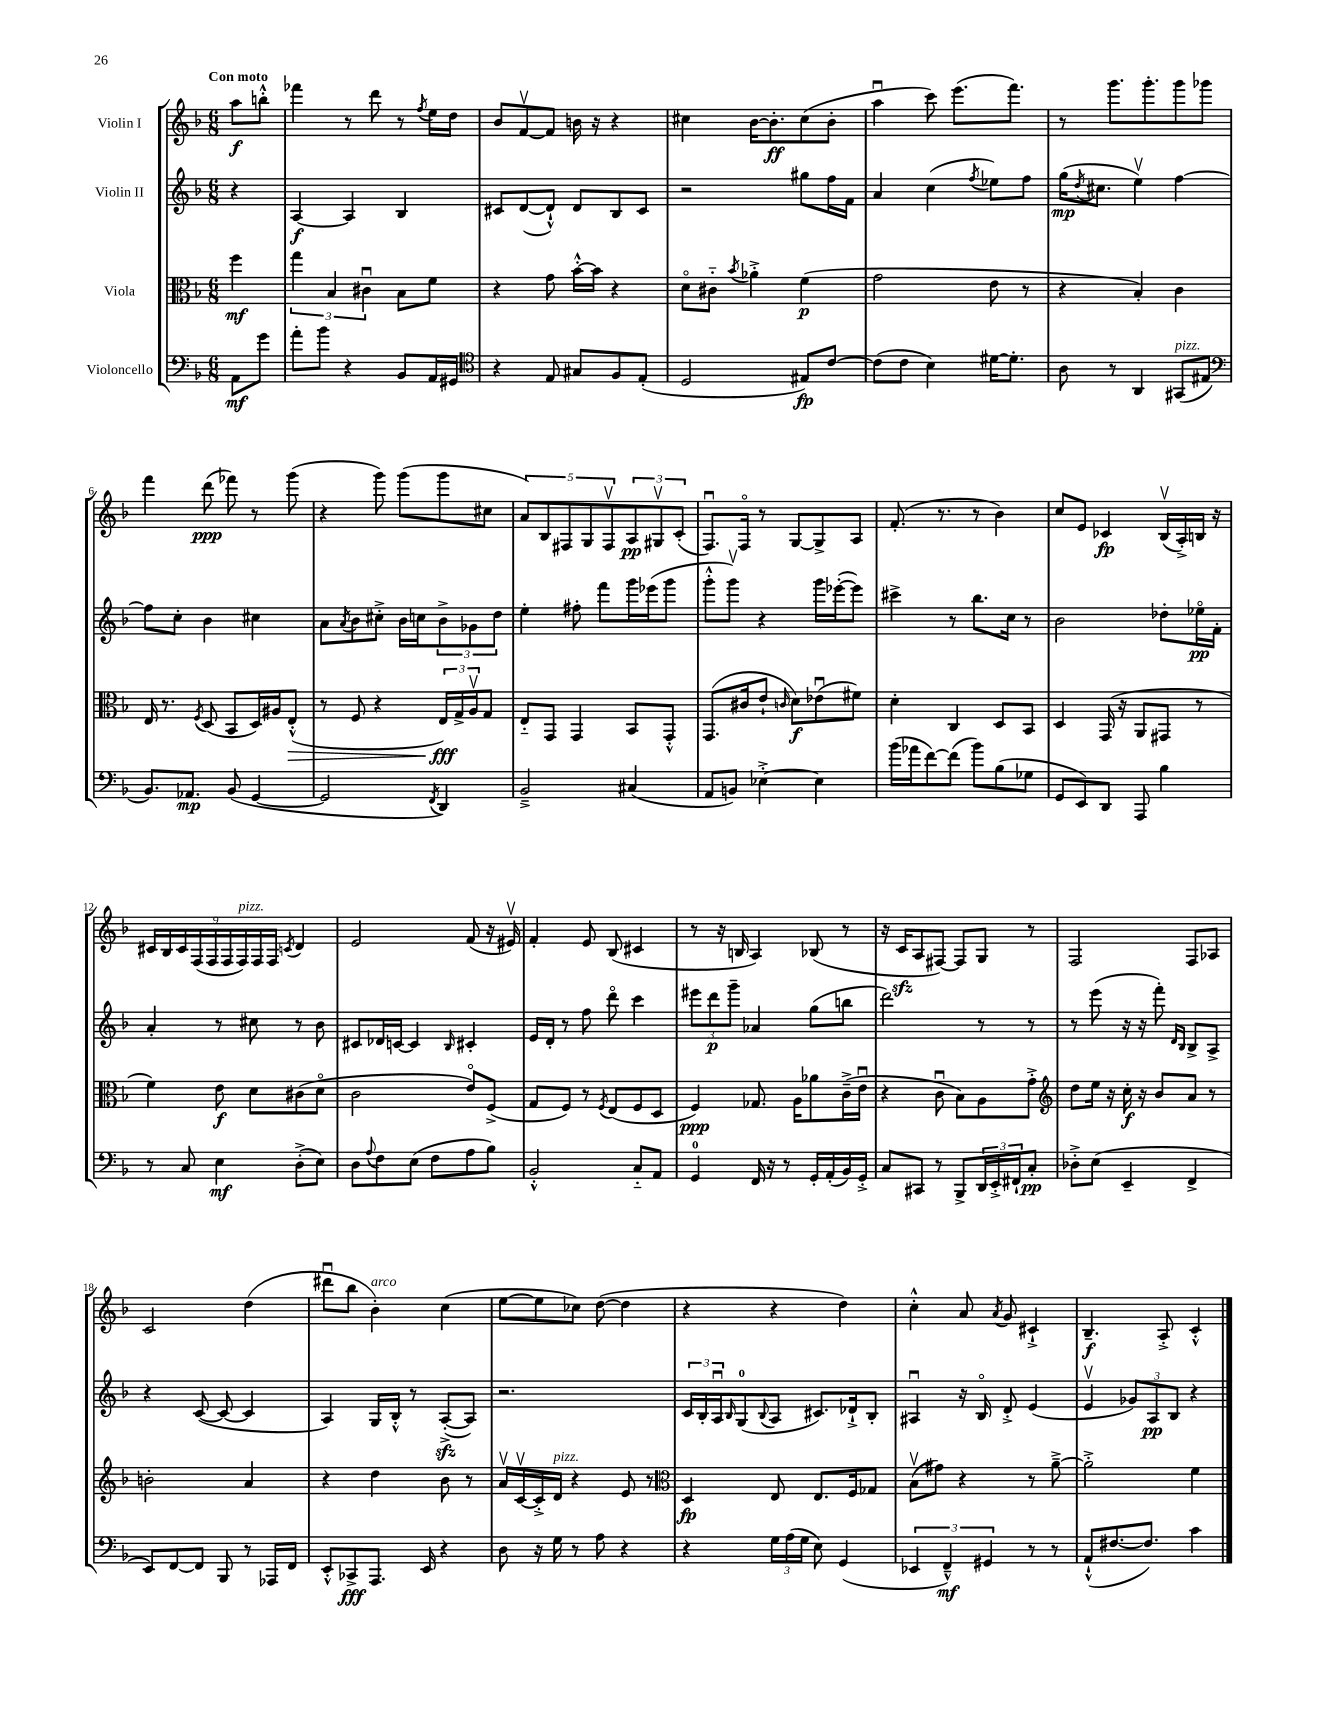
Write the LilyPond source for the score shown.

<<
\new StaffGroup <<
\new Staff = "s0" \with { instrumentName = "Violin I" } {
    \clef treble \key f \major \numericTimeSignature \time 6/8 \partial 4 \tempo "Con moto"
    a''8\f b''8-.-^ |
    fes'''4 r8 d'''8 r8 \acciaccatura { f''8 } e''16 d''16 |
    bes'8 f'8~\upbow f'8 b'16 r16 r4 |
    cis''4 bes'16~ bes'8.-.\ff cis''8( bes'8-. |
    a''4\downbow c'''8) e'''8.( f'''8.) |
    r8 g'''8. g'''8.-. g'''8 ges'''8 |
    f'''4 d'''8\ppp( fes'''8) r8 g'''8( |
    r4 g'''8) g'''8( g'''8 cis''8 |
    \tuplet 5/4 { a'8) bes8 fis8 g8 fis8\upbow } \tuplet 3/2 { a8\pp gis8\upbow c'8-.( } |
    f8.\downbow) f16\flageolet r8 g8~ g8-> a8 |
    f'8.-.( r8. r8 bes'4) |
    c''8 e'8 ces'4\fp bes16\upbow( a16-.->) b16 r16 |
    \tuplet 9/8 { cis'16 bes16 cis'16 f16( f16 f16 f16^\markup { \italic "pizz." }) f16 f16 } \acciaccatura { c'8 } d'4 |
    e'2 f'8( r16 eis'16\upbow) |
    f'4-. e'8 bes8( cis'4 |
    r8 r16 b16 a4) bes8( r8 |
    r16 c'16\sfz a8 fis8~) fis8 g8 r8 |
    f2 f8 aes8 |
    c'2 d''4( |
    dis'''8\downbow bes''8 bes'4-.^\markup { \italic "arco" }) c''4( |
    e''8~ e''8 ces''8) d''8~( d''4 |
    r4 r4 d''4) |
    c''4-.-^ a'8 \acciaccatura { a'8 } g'8 cis'4-!-> |
    bes4.--\f a8-.-> c'4-.-^ \bar "|." |
}
\new Staff = "s1" \with { instrumentName = "Violin II" } {
    \clef treble \key f \major \numericTimeSignature \time 6/8 \partial 4
    r4 |
    a4~\f a4 bes4 |
    cis'8 d'8~( d'8-!-^) d'8 bes8 cis'8 |
    r2 gis''8 f''16 f'16 |
    a'4 c''4( \acciaccatura { f''8 } ees''8) f''8 |
    g''16\mp( \acciaccatura { d''8 } cis''8. e''4\upbow) f''4~ |
    f''8 c''8-. bes'4 cis''4 |
    a'8 \acciaccatura { a'8 } bes'8 cis''8-.-> bes'16 c''16 \tuplet 3/2 { bes'8-> ges'8 d''8 } |
    e''4-. fis''8-. f'''8 g'''16 ees'''16( g'''8 |
    g'''8-.-^ g'''8\upbow) r4 g'''16 ees'''16~-.( ees'''8) |
    cis'''4-> r8 bes''8. c''16 r8 |
    bes'2 des''8-. ees''16\flageolet\pp f'16-. |
    a'4-. r8 cis''8 r8 bes'8 |
    cis'8 des'16 c'16~ c'4 \grace { bes16 } cis'4-. |
    e'16 d'16-. r8 f''8 d'''8\flageolet c'''4 |
    \tuplet 3/2 { eis'''8 d'''8\p g'''8-- } aes'4 g''8( b''8 |
    d'''2) r8 r8 |
    r8 e'''8( r16 r16 f'''8-.) \grace { d'16 bes16 } bes8-> a8-> |
    r4 c'8~( c'8~ c'4 |
    a4) g16 bes16-.-^ r8 a8~-.->\sfz( a8) |
    r2. |
    \tuplet 3/2 { c'16 bes16-. a16\downbow } \grace { bes16 } g8-0( \appoggiatura { bes8 } a8 cis'8.) des'16-!-> bes8-. |
    ais4\downbow r16 bes16\flageolet d'8-.-> e'4( |
    e'4\upbow \tuplet 3/2 { ges'8) a8\pp bes8 } r4 \bar "|." |
}
\new Staff = "s2" \with { instrumentName = "Viola" } {
    \clef alto \key f \major \numericTimeSignature \time 6/8 \partial 4
    f''4\mf |
    \tuplet 3/2 { g''4 bes4 cis'4\downbow } bes8 f'8 |
    r4 g'8 bes'16~-.-^ bes'16 r4 |
    d'8\flageolet cis'8-_ \acciaccatura { bes'8 } aes'4-.-> f'4\p( |
    g'2 e'8 r8 |
    r4 bes4-.) c'4 |
    e16 r8. \acciaccatura { f8 } d8( bes,8 d16) ais16 e8-.-^\>( |
    r8 f8 r4 \tuplet 3/2 { e16\fff\!) g16-> a16\upbow } g8 |
    e8-_ g,8 g,4 bes,8 g,8-.-^ |
    g,8.( cis'16 e'8-! \grace { c'16 } d'8\f) ees'8\downbow( fis'8) |
    d'4-. c4 d8 bes,8 |
    d4 g,16( r16 a,8 gis,8 r8 |
    f'4) e'8\f d'8 cis'8( d'8\flageolet |
    c'2 e'8\flageolet) f8->( |
    g8 f8) r8 \acciaccatura { f8 } e8( f8 d8 |
    f4\ppp) ges8. a16 aes'8 c'16--->( e'16\downbow |
    r4 c'8\downbow bes8) a8 g'8-.-> |
    \clef treble d''8 e''16 r16 c''16-.\f r16 bes'8 a'8 r8 |
    b'2-. a'4 |
    r4 d''4 bes'8 r8 |
    a'16\upbow c'16~\upbow c'16-.-> d'16^\markup { \italic "pizz." } r4 e'8 r8 |
    \clef alto d4\fp e8 e8. f16 ges8 |
    bes8\upbow( gis'8) r4 r8 a'8~---> |
    a'2-.-> f'4 \bar "|." |
}
\new Staff = "s3" \with { instrumentName = "Violoncello" } {
    \clef bass \key f \major \numericTimeSignature \time 6/8 \partial 4
    a,8\mf g'8 |
    a'8-. bes'8 r4 bes,8 a,16 gis,16 |
    \clef tenor r4 e8 gis8 f8 e8-.( |
    d2 eis8\fp) c'8~ |
    c'8( c'8 bes4) dis'16~ dis'8.-. |
    a8 r8 a,4 gis,8^\markup { \italic "pizz." }( eis8 |
    \clef bass bes,8.) aes,8.\mp bes,8( g,4~ |
    g,2 \acciaccatura { f,8 } d,4) |
    bes,2---> cis4( |
    a,8 b,8) ees4~-.-> ees4 |
    bes'16( aes'16 f'8~) f'8( bes'8) bes8( ges8 |
    g,8 e,8) d,8 a,,8 bes4 |
    r8 c8 e4\mf d8-.->( e8) |
    d8 \appoggiatura { a8 } f8 e8( f8 a8 bes8) |
    bes,2-.-^ c8-_ a,8 |
    g,4-0 f,16 r16 r8 g,16-. a,16-.( bes,16) g,16-.-> |
    c8 cis,8 r8 bes,,8-> \tuplet 3/2 { d,16 e,16-.-> fis,16-! } c8-.\pp |
    des8-.-> e8( e,4-- f,4-> |
    e,8) f,8~ f,8 bes,,8 r8 aes,,16 f,16 |
    e,8-.-^ ces,8->\fff a,,8. e,16 r4 |
    d8 r16 g16 r8 a8 r4 |
    r4 \tuplet 3/2 { g16 a16( g16 } e8) g,4( |
    \tuplet 3/2 { ees,4 f,4---^\mf) gis,4 } r8 r8 |
    a,8-!-^( fis8.~ fis8.) c'4 \bar "|." |
}
>>
>>
